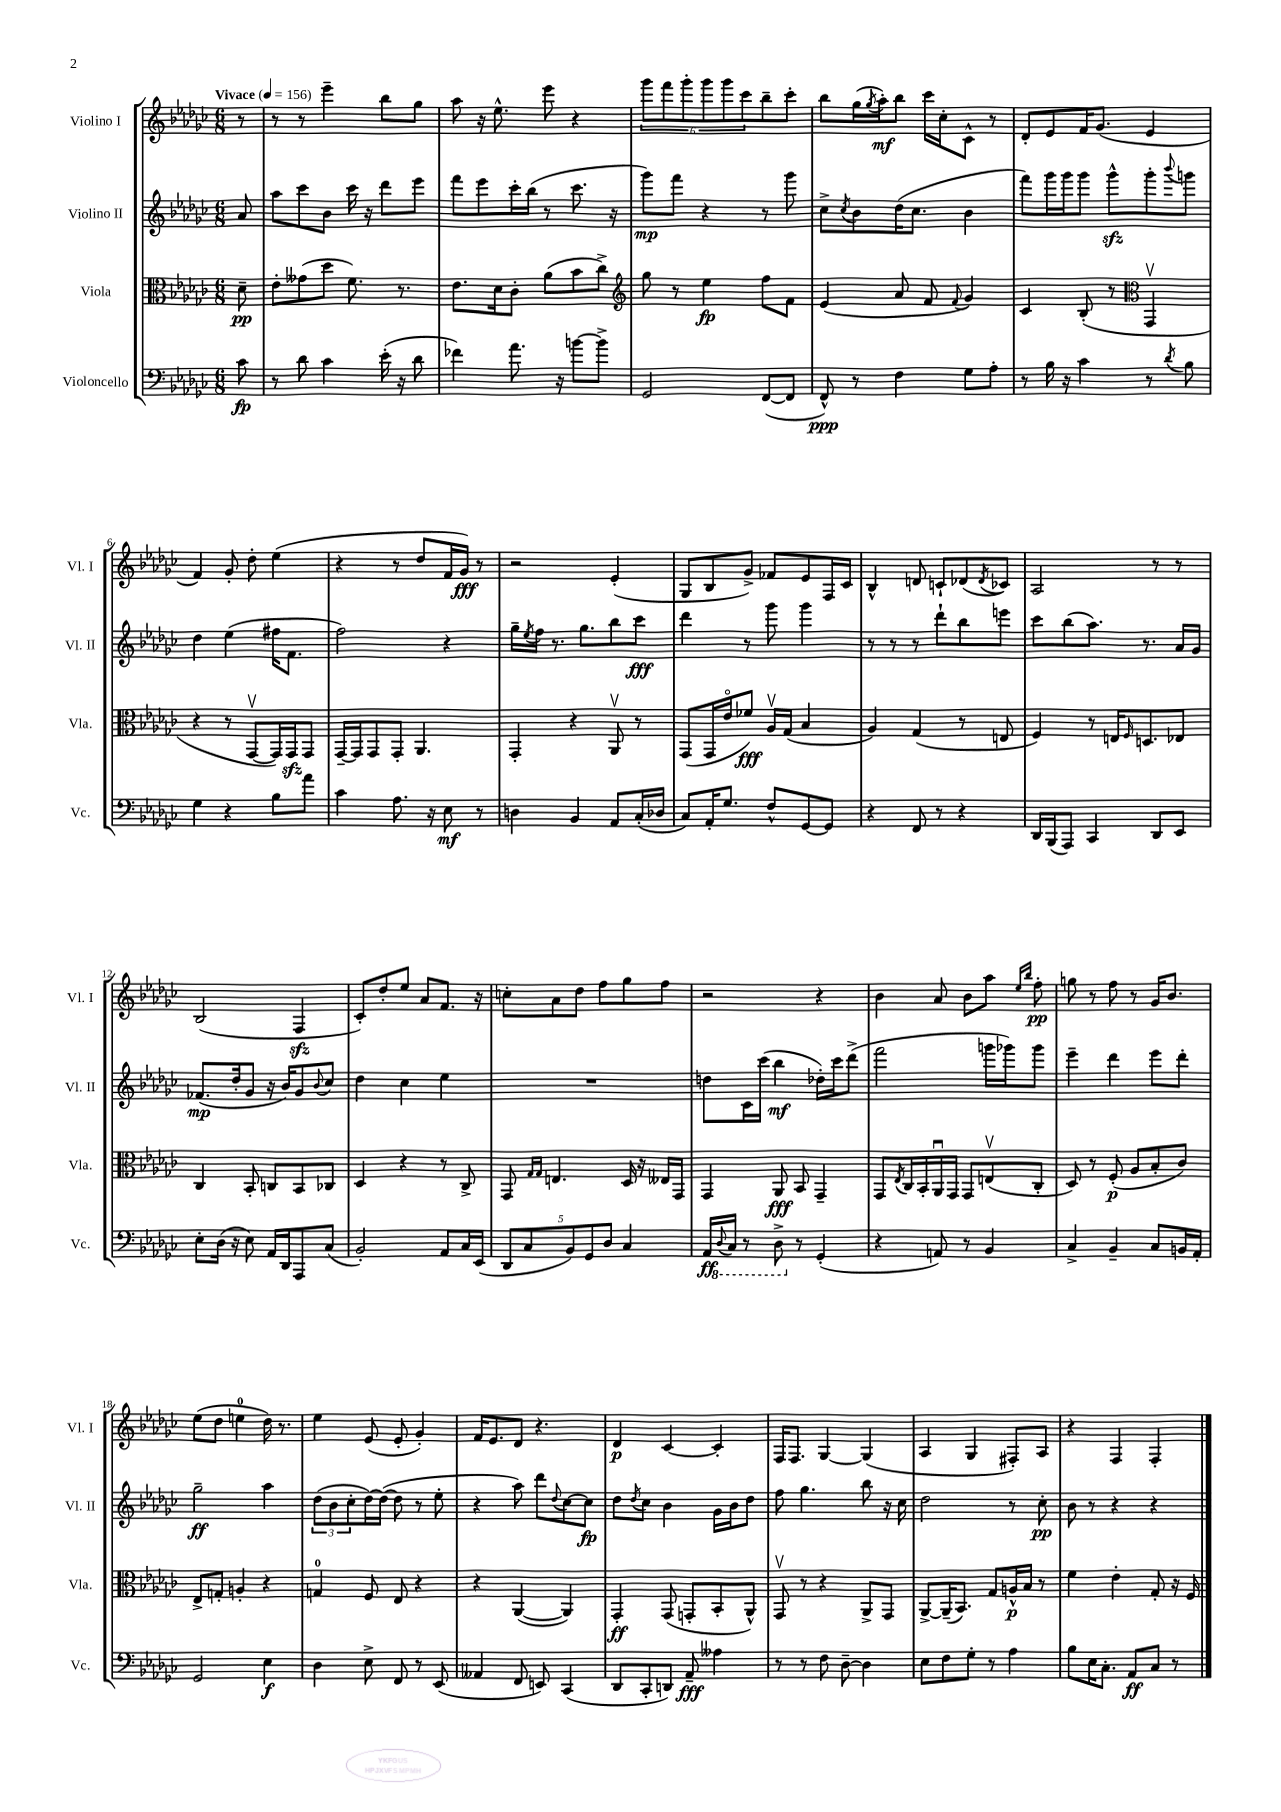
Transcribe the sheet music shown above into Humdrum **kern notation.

**kern	**kern	**kern	**kern
*staff4	*staff3	*staff2	*staff1
*clefF4	*clefC3	*clefG2	*clefG2
*k[b-e-a-d-g-c-]	*k[b-e-a-d-g-c-]	*k[b-e-a-d-g-c-]	*k[b-e-a-d-g-c-]
*M6/8	*M6/8	*M6/8	*M6/8
*MM156	*MM156	*MM156	*MM156
8c-	8d-~	8a-	8r
=	=	=	=
8r	8e-'	8aa-	8r
8d-	(8g--	8ccc-	8r
4c-	8dd-	8b-	4eee-~
.	8.f)	16ccc-	.
.	.	16r	.
(16e-'	.	8ddd-	8bb-
16r	8.r	.	.
8d-	.	8eee-	8gg-
=	=	=	=
4f-)	8.e-	8fff	8aa-
.	.	8eee-	16r
.	16d-	.	8.ee-^^
8.a-	8c-'	16ccc-'	.
.	.	(16bb-	.
.	(8a-	8r	8eee-
16r	.	.	.
[8b	8b-	8.ccc-	4r
8b^]	8cc-^)	.	.
.	.	16r	.
=	=	=	=
*	*clefG2	*	*
2GG-	8gg-	8ggg-)	12ggg-
.	.	.	12fff
.	8r	8fff	.
.	.	.	12ggg-'
.	4ee-	4r	12ggg-
.	.	.	12ggg-
.	.	.	12ccc-
([8FF	8ff	8r	8bb-~
8FF]	8f	8ggg-	8ccc-'
=	=	=	=
8FF^^)	(4e-	8cc-^	8bb-
.	.	8qcc-	.
8r	.	8b-	(16gg-
.	.	.	8qgg-
.	.	.	16aa-')
4F	8a-	(16dd-	8bb-
.	.	8.cc-	.
.	8f	.	16ccc-
.	.	.	16cc-'
.	8qqf	.	.
8G-	4g-)	4b-	8c-^^
8A-'	.	.	8r
=	=	=	=
8r	4c-	8fff)	8d-'
16B-	.	16ggg-	8e-
16r	.	16ggg-	.
4c-	(8B-'	8ggg-	16f
.	.	.	(8.g-
.	8r	8ggg-^^	.
*	*clefC3	*	*
8r	4GG-v	8ggg-'	4e-
8qd-	.	8qqbbb-	.
8B-	.	8ggg	.
=	=	=	=
4G-	4r	4dd-	4f)
4r	8r	(4ee-	8g-'
.	[8GG-v	.	8dd-'
8B-	16GG-])	16ff#	(4ee-
.	16GG-	8.f	.
8a-	8GG-	.	.
=	=	=	=
4c-	[16GG-~	2ff)	4r
.	16GG-]	.	.
.	8GG-	.	.
8.A-	8GG-'	.	8r
.	4.AA-	.	8dd-
16r	.	.	.
8E-	.	4r	16f
.	.	.	16g-)
8r	.	.	8r
=	=	=	=
4D	4GG-'	16gg-~	2r
.	.	8qee-	.
.	.	16ff	.
.	.	8.r	.
4BB-	4r	.	.
.	.	8.gg-	.
8AA-	8AA-v	8bb-	(4e-'
(16C-'	8r	8ccc-	.
16D-	.	.	.
=	=	=	=
8C-)	(8GG-	4ddd-	8G-
16AA-'	16GG-	.	8B-
8.G-	16e-o	.	.
.	8f-)	8r	8g-^)
8F^^	16A-v	8ggg-	8f-
.	(16G-	.	.
[8GG-	4B-	4ggg-	8e-
8GG-]	.	.	16F
.	.	.	16c-
=	=	=	=
4r	4A-)	8r	4B-^^
.	.	8r	.
8FF	(4G-	8r	8d
8r	.	8ddd-`	8c`
4r	8r	8bb-	(8d-
.	.	.	8qd-
.	8E	8eee	8c-)
=	=	=	=
16DD-	4F)	8ccc-	2A-
(16BBB-	.	.	.
8AAA-)	.	(8bb-	.
4CC-	8r	8.aa-)	.
.	16E	.	.
.	16qqF	.	.
.	8.D	8.r	.
8DD-	.	.	8r
8EE-	8E-	16a-	8r
.	.	16g-	.
=	=	=	=
8E-'	4C-	(8.f-	(2B-
(16D-	.	.	.
16r	.	16dd-'	.
8E-)	8BB-'	8g-	.
16AA-	8C	16r	.
16DD-	.	16b-)	.
8AAA-	8BB-	8g-	4F
.	.	8qqb-	.
(8C-	8C-	8cc-	.
=	=	=	=
2BB-')	4D-	4dd-	8c-')
.	.	.	8dd-'
.	4r	4cc-	8ee-
.	.	.	8a-
8AA-	8r	4ee-	8.f
16C-	8C-^	.	.
(16EE-	.	.	16r
=	=	=	=
10DD-	8GG-	2.r	8cc'
10C-	.	.	.
.	16qqG-	.	.
.	16qqG-	.	.
.	4.E	.	8a-
10BB-)	.	.	.
.	.	.	8dd-
10GG-	.	.	.
.	.	.	8ff
10D-	.	.	.
4C-	16D-	.	8gg-
.	16r	.	.
.	16E--	.	8ff
.	16GG-	.	.
=	=	=	=
16AA-	4GG-	8dd	2r
8qqDD-	.	.	.
16CC-	.	.	.
8r	.	16c-	.
.	.	(16ccc-	.
8DD-^	8AA-	4bb-	.
8r	8BB-	.	.
(4GG-'	4GG-~	16dd-')	4r
.	.	16ccc-	.
.	.	(8ddd-^	.
=	=	=	=
4r	8GG-	2fff	4b-
.	8qE-	.	.
.	16C-	.	.
.	16BB-'	.	.
8AA)	16AA-u	.	8a-
.	16GG-	.	.
8r	8GG-	.	8b-
4BB-	(8Ev	16ggg	8aa-
.	.	16ggg-)	.
.	.	.	16qqee-
.	.	.	16qqbb-
.	8C-'	8ggg-	8ff'
=	=	=	=
4C-^	8D-)	4eee-~	8gg
.	8r	.	8r
4BB-~	(8F'	4ddd-	8ff
.	8A-	.	8r
8C-	8B-'	8eee-	16g-
.	.	.	8.b-
16BB	8c-)	8ddd-'	.
16AA-'	.	.	.
=	=	=	=
2GG-	8E-^	2gg-~	(8ee-
.	8G'	.	8dd-
.	4A'	.	4ee
4E-	4r	4aa-	16dd-)
.	.	.	8.r
=	=	=	=
4D-	4G	(12dd-	4ee-
.	.	12b-	.
.	.	12cc-'	.
8E-^	8F	[16dd-)	(8e-
.	.	(16dd-_	.
8FF	8E-	8dd-]	8e-'
8r	4r	8r	4g-')
(8EE-	.	8ee-'	.
=	=	=	=
4AA--	4r	4r	16f
.	.	.	8.e-
8FF	([4AA-	8aa-)	8d-
8EE)	.	8ddd-	4.r
.	.	8qqdd-	.
(4CC-	4AA-])	[8cc-	.
.	.	8cc-]	.
=	=	=	=
8DD-	4GG-'	8dd-	4d-
.	.	8qdd-	.
8CC-'	.	8cc-	.
8DD)	(8GG-	4b-	[4c-
8AA-~	8GG'	.	.
4A--	8BB-'	16g-	4c-']
.	.	16b-	.
.	8AA-^^)	8dd-	.
=	=	=	=
8r	8GG-v	8ff	16F
.	.	.	8.F
8r	8r	4.gg-	.
8F	4r	.	[4G-
[8D-~	.	.	.
4D-]	8AA-^	8bb-	(4G-]
.	8GG-	16r	.
.	.	16cc-	.
=	=	=	=
8E-	[8AA-^	2dd-	4A-
8F	(16AA-~]	.	.
.	8.BB-)	.	.
8G-'	.	.	4G-
8r	8G-	.	.
4A-	16A^^	8r	8F#')
.	16B-	.	.
.	8r	8cc-'	8A-
=	=	=	=
8B-	4f	8b-	4r
16E-	.	8r	.
8.C-'	.	.	.
.	4e-'	4r	4F
8AA-	.	.	.
8C-	8G-'	4r	4F'
8r	16r	.	.
.	16F	.	.
==	==	==	==
*-	*-	*-	*-
